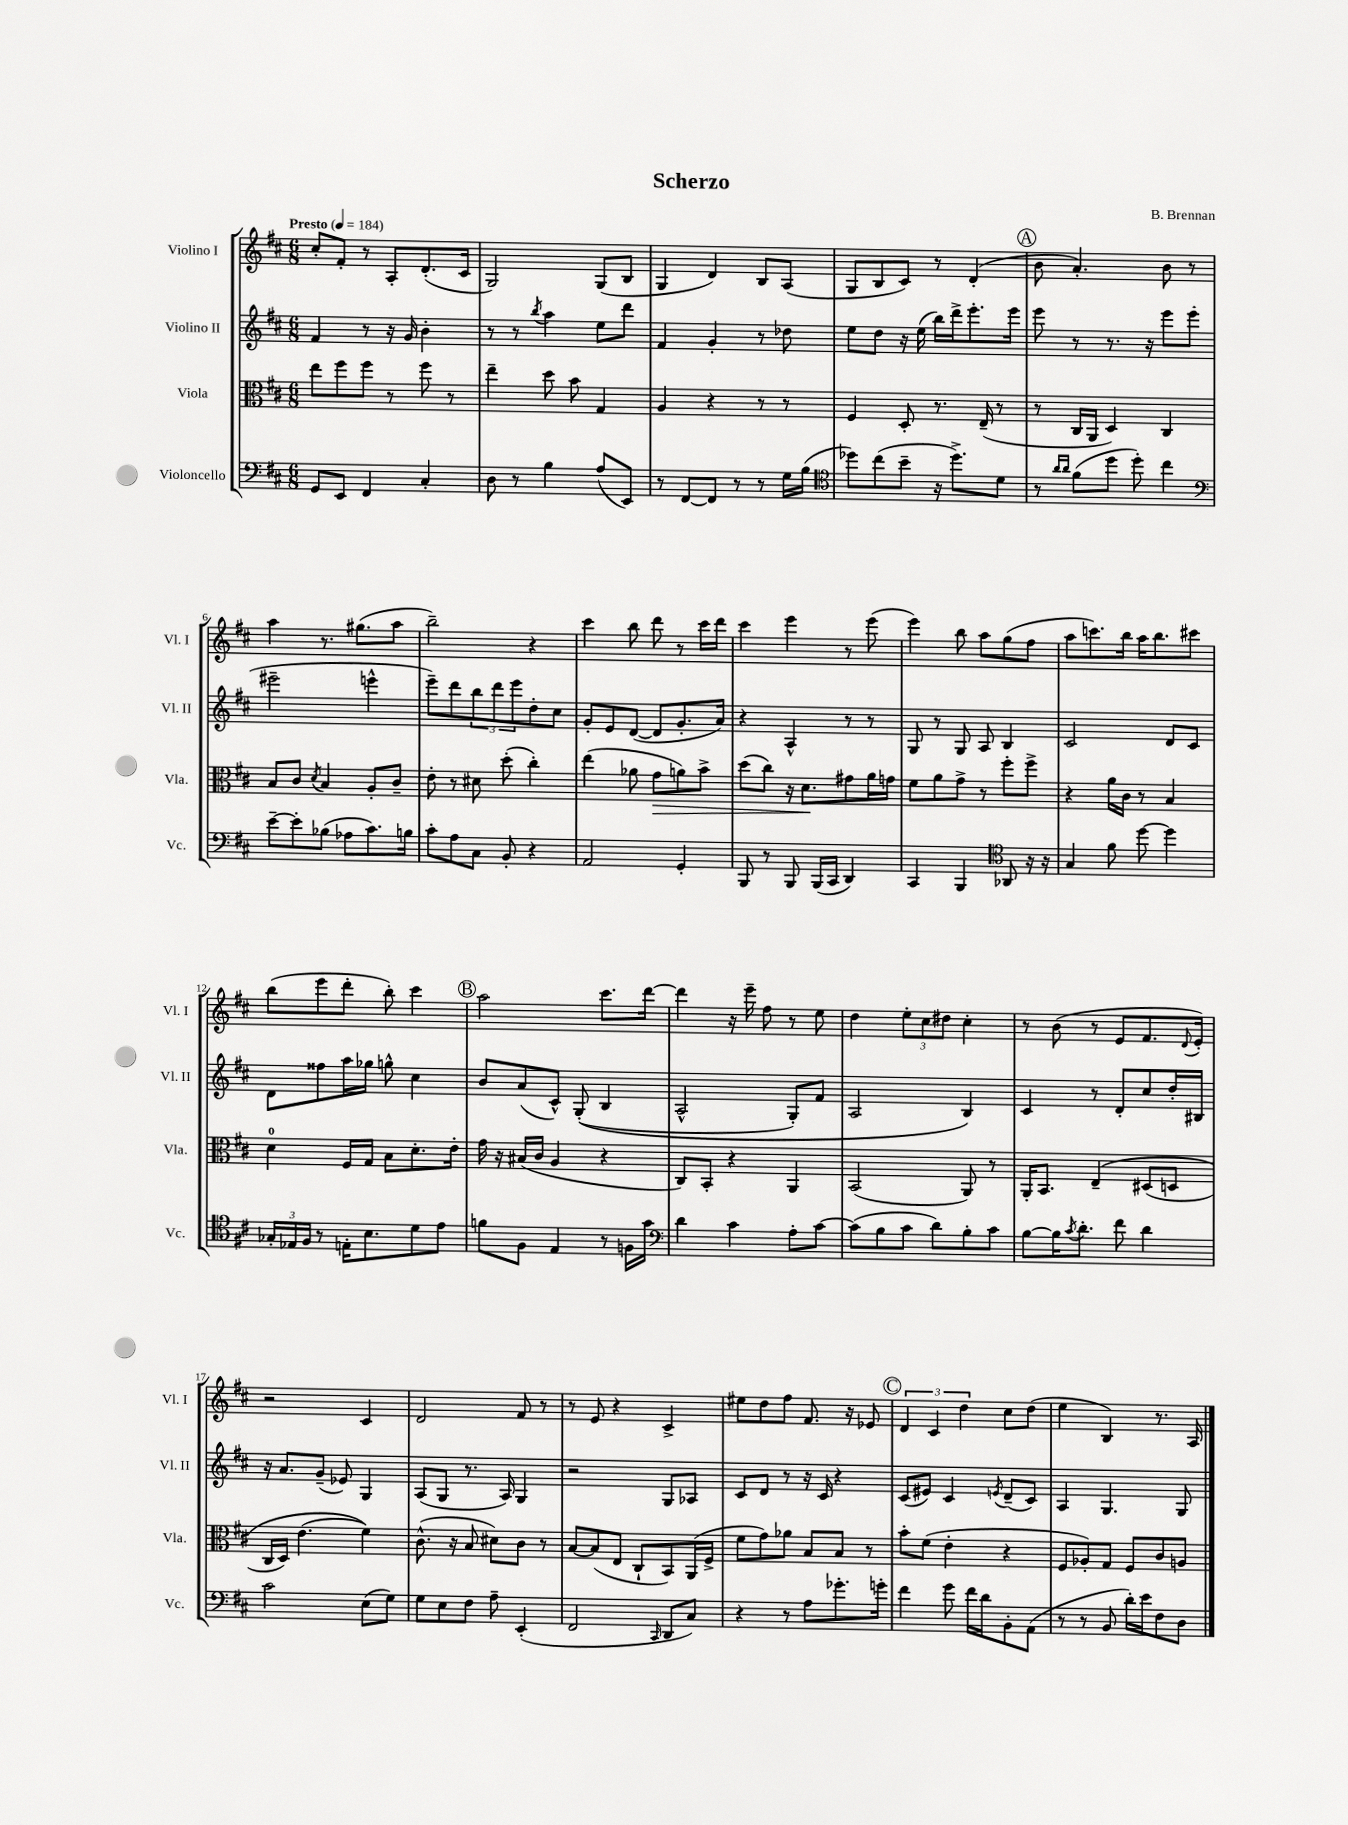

**kern	**kern	**dynam	**kern	**kern
*part4	*part3	*part3	*part2	*part1
*staff4	*staff3	*staff3	*staff2	*staff1
*I"Violoncello	*I"Viola	*	*I"Violino II	*I"Violino I
*I'Vc.	*I'Vla.	*	*I'Vl. II	*I'Vl. I
*clefF4	*clefC3	*	*clefG2	*clefG2
*k[f#c#]	*k[f#c#]	*	*k[f#c#]	*k[f#c#]
*M6/8	*M6/8	*	*M6/8	*M6/8
*MM184	*MM184	*	*MM184	*MM184
=1	=1	=1	=1	=1
!	!	!	!	!LO:TX:a:B:t=Presto
8GG/L	8ee\L	.	4f#/	8cc#'/L
8EE/J	8ff#\	.	.	8f#'/J
4FF#/	8ff#\J	.	8r	8r
.	8r	.	16r	8A'/L
.	.	.	16g/	.
4C#'/	8ff#\	.	4b'\	(8.d'/
.	8r	.	.	.
.	.	.	.	16c#/Jk
=2	=2	=2	=2	=2
8D\	4ee~\	.	8r	2G/)
8r	.	.	8r	.
.	.	.	8qbb/	.
4B\	8dd\	.	4aa\	.
.	8b\	.	.	.
(8A/L	4G/	.	8ee\L	(8G/L
8EE/J)	.	.	8ddd\J	8B/J
=3	=3	=3	=3	=3
8r	4A/	.	4f#/	4G/
[8FF#/L	.	.	.	.
8FF#/J]	4r	.	4g'/	4d/)
8r	.	.	.	.
8r	8r	.	8r	8B/L
16G\LL	8r	.	8dd-X\	(8A/J
(16B\JJ	.	.	.	.
=4	=4	=4	=4	=4
*clefC4	*	*	*	*
8dd-X\L)	4F#/	.	8ee\L	8G/L
(8cc#\	.	.	8dd\J	8B/
8b~\J	8D'/	.	16r	8c#/J)
.	.	.	(16ee\	.
16r	8.r	.	16bb\LL)	8r
8.dd-^\L)	.	.	16ddd^\J	.
.	.	.	8.eee'\	(4d'/
.	(16E~/	.	.	.
8d\J	8r	.	.	.
.	.	.	16eee\Jk	.
!!LO:REH:place=s1:t=A
=5	=5	=5	=5	=5
8r	8r	.	8eee\	8b\
16qqa/LL	.	.	.	.
16qqa/JJ	.	.	.	.
(8f#\L	16C#/LL	.	8r	4.a'/)
.	16AA/JJ	.	.	.
8dd\J	4D/)	.	8.r	.
8dd'\)	.	.	.	.
.	.	.	16r	.
4cc#\	4C#/	.	8eee\L	8b\
.	.	.	(8eee\J	8r
!!LO:LB:g=z
=6	=6	=6	=6	=6
*clefF4	*	*	*	*
[8e~\L	8B/L	.	2eee#X~\	4aa\
8e'\]	8c#/J	.	.	.
.	8qd/	.	.	.
(8B-X\J	4B/	.	.	8.r
8A-X\L	.	.	.	.
.	.	.	.	(8.gg#X\L
8.c#\)	8A'/L	.	4eeen^^\	.
.	8c#~/J	.	.	8aa\J
16Bn\Jk	.	.	.	.
=7	=7	=7	=7	=7
8c#'\L	8e'\	.	8eee~\L)	2bb~\)
8A\	8r	.	8ddd\	.
8C#\J	8d#X\	.	12bb\	.
.	.	.	12ddd\	.
8BB'/	(8dd'\	.	.	.
.	.	.	12eee\	.
4r	4cc#'\)	.	8dd'\	4r
.	.	.	8cc#\J	.
=8	=8	=8	=8	=8
2AA/	(4ee\	.	8g'/L	4ccc#\
.	.	.	8e/	.
.	8a-X\	.	([8d/J	8bb\
!	!	!LO:HP:b	!	!
.	8g\L	>	8d/L]	8ddd\
4GG'/	8an\)	.	8.g'/	8r
.	8b^\J	.	.	16ccc#\LL
.	.	.	16a/Jk)	16ddd\JJ
=9	=9	=9	=9	=9
8BBB/	(8dd\L	.	4r	4ccc#\
8r	8cc#\J)	.	.	.
8BBB/	16r	.	4A^^/	4eee\
.	8.d\L	.	.	.
(16BBB/LL	.	.	.	.
16CC#/JJ	.	.	.	.
4DD/)	8g#X\	]	8r	8r
.	16a\L	.	8r	(8eee\
.	16gn\JJ	.	.	.
=10	=10	=10	=10	=10
4CC#/	8f#\L	.	8G/	4eee\)
.	8a\	.	8r	.
4BBB/	8g^\J	.	8G/	8bb\
.	8r	.	8A/	8aa\L
*clefC4	*	*	*	*
8AA-X/	8ff#'\L	.	4B/	(8gg\
16r	8ff#^\J	.	.	8ff#\J
16r	.	.	.	.
=11	=11	=11	=11	=11
4G/	4r	.	2c#/	8aa\L
.	.	.	.	8.cccn\)
8f#\	16a\LL	.	.	.
.	16c#\JJ	.	.	16bb\Jk
[8dd\	8r	.	.	16aa\KL
.	.	.	.	8.bb\
4dd\]	4B/	.	8d/L	.
.	.	.	8c#/J	8ccc#X\J
!!LO:LB:g=z
=12	=12	=12	=12	=12
24G-X'/LL	4d\	.	8d\L	(8bb\L
24E-X/	.	.	.	.
24F#/JJ	.	.	.	.
8r	.	.	8ff##X\	8eee\
16En'\KL	16F#/LL	.	16aa\L	8ddd'\J
8.B\	16G/JJ	.	16gg-X\JJ	.
.	8B\L	.	8ggn^^\	8bb'\)
8d\	8.d'\	.	4cc#\	4ccc#\
8e\J	.	.	.	.
.	16e'\Jk	.	.	.
!!LO:REH:place=s1:t=B
=13	=13	=13	=13	=13
8fn\L	16g\	.	8b/L	2aa\
.	16r	.	.	.
8F#\J	(16B#X/LL	.	(8a/	.
.	16c#/JJ	.	.	.
4E/	4A/	.	8c#^^/J)	.
.	.	.	((8G'/	.
8r	4r	.	4B/	8.ccc#\L
16Fn\LL	.	.	.	.
16g\JJ	.	.	.	[16ddd\Jk
=14	=14	=14	=14	=14
*clefF4	*	*	*	*
4d\	8C#/L)	.	2A^^/	4ddd\]
.	8BB'/J	.	.	.
4c#\	4r	.	.	16r
.	.	.	.	16eee~\
.	.	.	.	8ff#\
8A'\L	4AA/	.	8G'/L)	8r
[8c#\J	.	.	8f#/J	8ee\
=15	=15	=15	=15	=15
(8c#\L]	(2BB/	.	2A/	4dd\
8B\	.	.	.	.
8c#\J	.	.	.	12ee'\L
.	.	.	.	12cc#\
8d\L)	.	.	.	.
.	.	.	.	12dd#X\J
8B'\	8AA/)	.	4B/)	4cc#'\
8c#\J	8r	.	.	.
=16	=16	=16	=16	=16
[8B\L	16AA'/KL	.	4c#/	8r
.	8.BB/J	.	.	.
16B\K]	.	.	.	(8b\
8qc#/	.	.	.	.
8.d'\J	.	.	.	.
.	(4E~/	.	8r	8r
8f#\	.	.	8d'/L	8e/L
4d\	(8D#X/L	.	8cc#/	8.f#/
.	8Dn/J	.	16dd'/L	.
.	.	.	.	8qqd/
.	.	.	16B#X/JJ	16e'/Jk)
!!LO:LB:g=z
=17	=17	=17	=17	=17
2c#\	16C#/LL	.	16r	2r
.	16D/JJ)	.	8.a/L	.
.	(4.e\	.	.	.
.	.	.	(8g~/J	.
.	.	.	8e-X/)	.
(8E\L	4f#\))	.	4G/	4c#/
8G\J)	.	.	.	.
=18	=18	=18	=18	=18
8G\L	(8.c#^^\	.	(8A/L	2d/
8E\	.	.	8G/J	.
.	16r	.	.	.
8F#\J	8B/	.	8.r	.
8A~\	8d#X\L)	.	.	.
.	.	.	16A/)	.
(4EE'/	8c#\J	.	4G/	8f#/
.	8r	.	.	8r
=19	=19	=19	=19	=19
2FF#/	[8B/L	.	2r	8r
.	(8B/]	.	.	8e/
.	8E/J	.	.	4r
.	8C#`/L	.	.	.
16qqCC#/	.	.	.	.
8DD/L	8BB/)	.	8G/L	4c#^/
8C#/J)	(16AA/L	.	8A-X/J	.
.	16F#^/JJ	.	.	.
=20	=20	=20	=20	=20
4r	8f#\L	.	8c#/L	8ee#X\L
.	8g\)	.	8d/J	8dd\
8r	8a-X\J	.	8r	8ff#\J
8A\L	8B/L	.	16r	8.f#/
.	.	.	16c#/	.
8.g-X'\	8B/J	.	4r	.
.	.	.	.	16r
.	8r	.	.	8e-X/
16gn'\Jk	.	.	.	.
!!LO:REH:place=s1:t=C
=21	=21	=21	=21	=21
4f#\	8b'\L	.	(8c#/L	6d/
.	(8f#\J	.	8e#X/J)	.
.	.	.	.	6c#/
8g\	4e'\	.	4c#/	.
.	.	.	.	6dd\
16f#\LL	.	.	.	.
16d\J	.	.	.	.
.	.	.	8qen/	.
8BB'\	4r	.	(8d~/L	8cc#\L
(8AA\J	.	.	8c#/J)	(8dd\J
=22	=22	=22	=22	=22
8r	8F#/L	.	4A/	4ee\
8r	8A-X'/)	.	.	.
8BB/	8G/J	.	4.G/	4B/)
16d'\LL)	8F#/L	.	.	.
16e\J	.	.	.	.
8F#\	8c#/	.	.	8.r
8D\J	8An/J	.	8G/	.
.	.	.	.	16A/
==	==	==	==	==
*-	*-	*-	*-	*-
